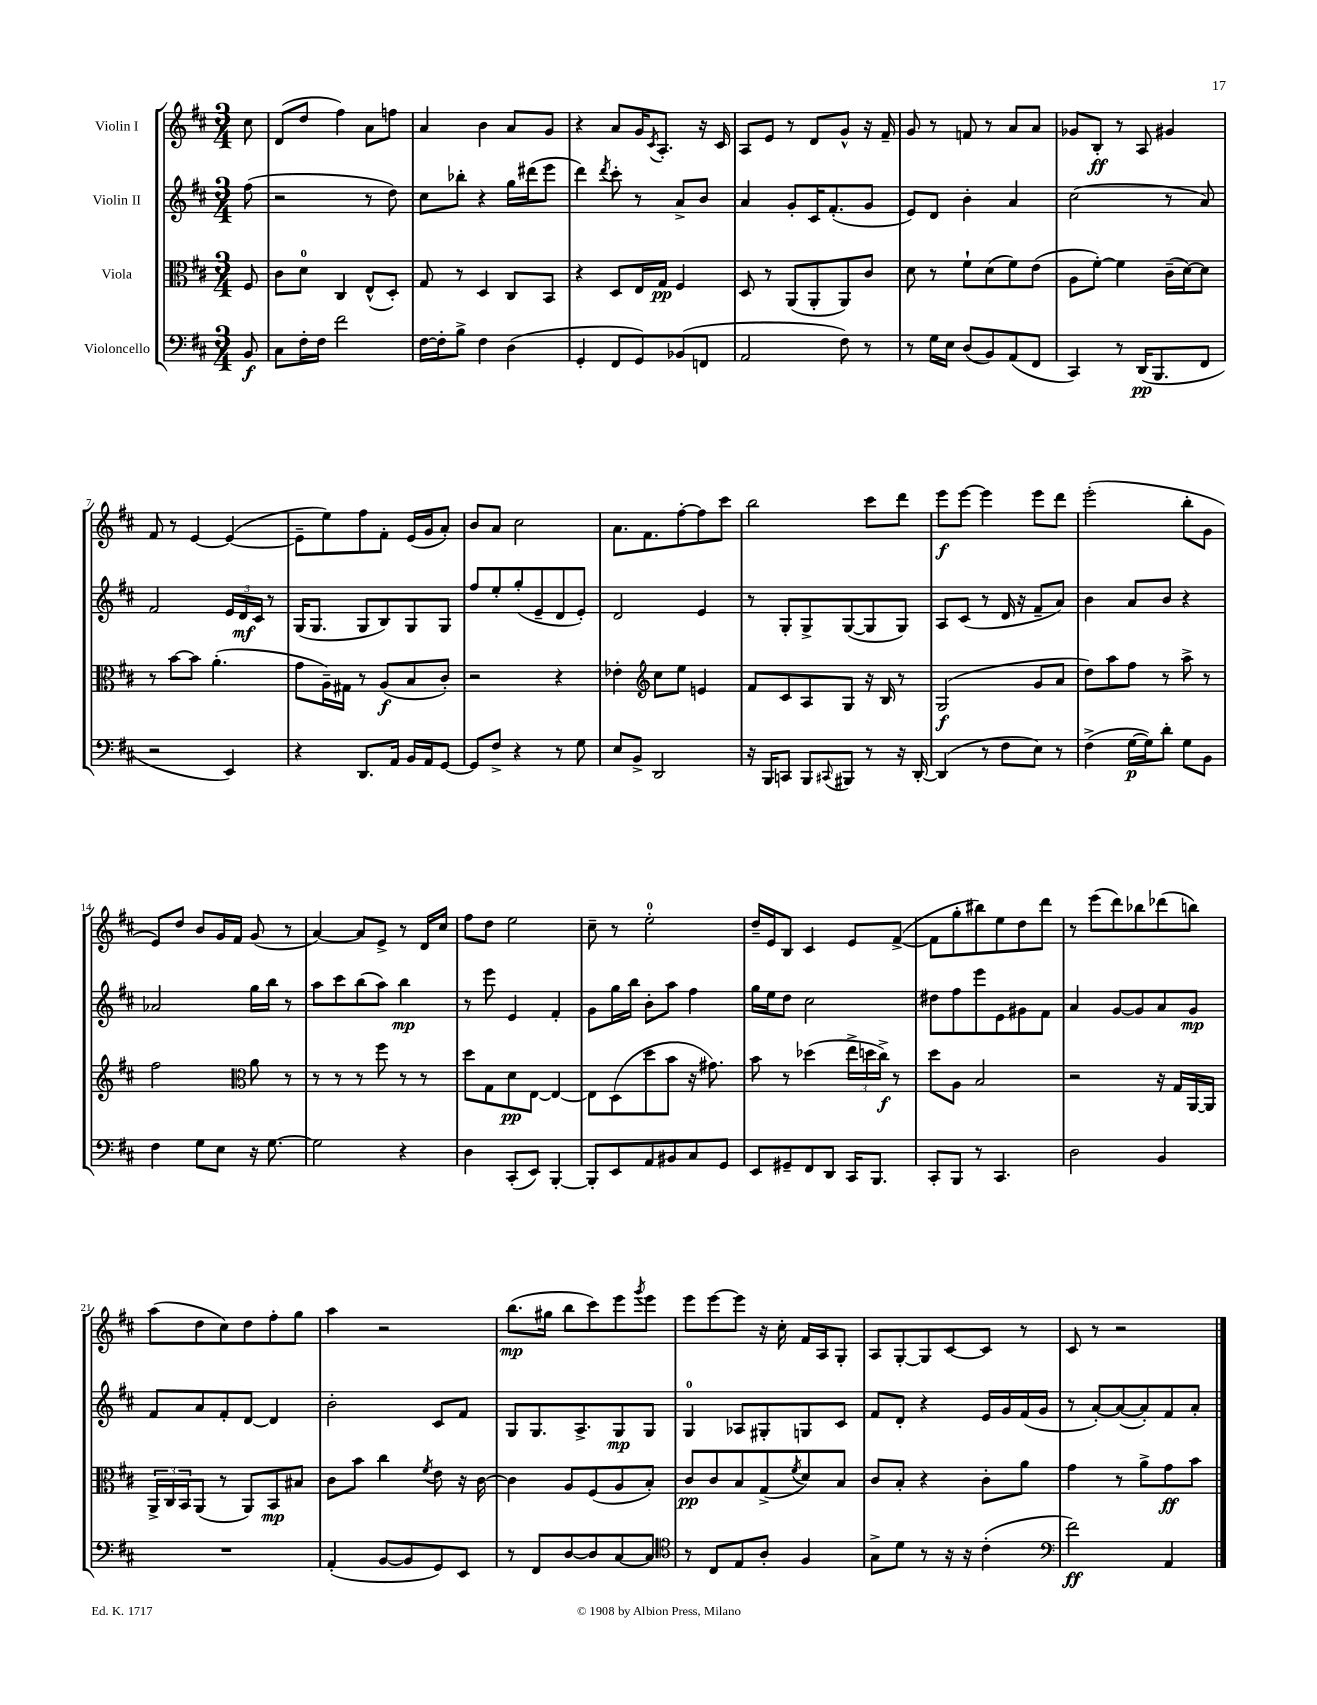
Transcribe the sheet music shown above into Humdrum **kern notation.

**kern	**kern	**kern	**kern
*staff4	*staff3	*staff2	*staff1
*clefF4	*clefC3	*clefG2	*clefG2
*k[f#c#]	*k[f#c#]	*k[f#c#]	*k[f#c#]
*M3/4	*M3/4	*M3/4	*M3/4
8BB	8F#	(8ff#	8cc#
=	=	=	=
8C#	8c#	2r	(8d
16F#'	8d	.	8dd
16F#	.	.	.
2f#	4C#	.	4ff#)
.	(8E^^	8r	8a
.	8D')	8dd)	8ff
=	=	=	=
[16F#	8G	8cc#	4a
16F#']	.	.	.
8B^	8r	8bb-'	.
4F#	4D	4r	4b
(4D	8C#	16gg	8a
.	.	(16ddd#	.
.	8BB	8eee	8g
=	=	=	=
4GG'	4r	4ddd)	4r
.	.	8qddd	.
8FF#	8D	8ccc#'	8a
8GG)	16E	8r	16g
.	.	.	8qc#
.	16G	.	8.A'
(8BB-	4F#	8a^	.
8FF	.	8b	16r
.	.	.	16c#
=	=	=	=
2AA	8D	4a	8A
.	8r	.	8e
.	(8AA	8g'	8r
.	8AA'	16c#	8d
.	.	(8.f#'	.
8F#)	8AA)	.	8g^^
8r	8c#	8g	16r
.	.	.	16f#~
=	=	=	=
8r	8d	8e)	8g
16G	8r	8d	8r
16E	.	.	.
(8D	8f#`	4b'	8f
8BB)	(8d	.	8r
(8AA	8f#)	4a	8a
8FF#	(8e	.	8a
=	=	=	=
4CC#)	8A	(2cc#	8g-
.	[8f#')	.	8B'
8r	4f#]	.	8r
(16DD	.	.	8A
8.BBB	.	.	.
.	(16c#~	8r	4g#
.	[16d)	.	.
8FF#	8d]	8a)	.
=	=	=	=
2r	8r	2f#	8f#
.	[8b	.	8r
.	8b]	.	[4e
.	(4.a'	.	.
4EE)	.	24e	(4e_
.	.	24d	.
.	.	24c#	.
.	.	8r	.
=	=	=	=
4r	8g	(16G	8e~]
.	.	8.G	.
.	16A~)	.	8ee)
.	16G#	.	.
8.DD	8r	8G	8ff#
.	(8A	8B)	8f#'
16AA	.	.	.
16BB	8B	8G	(16e
16AA	.	.	16g
[8GG	8c#')	8G	8a')
=	=	=	=
8GG]	2r	8ff#	8b
8F#^	.	8ee'	8a
4r	.	(8gg'	2cc#
.	.	8e~	.
8r	4r	8d	.
8G	.	8e')	.
=	=	=	=
8E	4e-'	2d	8.a
8BB^	.	.	.
.	.	.	8.f#
*	*clefG2	*	*
2DD	8cc#	.	.
.	8ee	.	[8ff#'
.	4e	4e	8ff#]
.	.	.	8ccc#
=	=	=	=
16r	8f#	8r	2bb
16BBB	.	.	.
8CC	8c#	8G'	.
8BBB	8A	8G^	.
8qqCC#	.	.	.
8BBB#	8G	([8G	.
8r	16r	8G]	8ccc#
.	16B	.	.
16r	8r	8G)	8ddd
[16DD'	.	.	.
=	=	=	=
(4DD]	(2G	8A	8eee
.	.	(8c#	[8eee
8r	.	8r	4eee]
8F#	.	16d	.
.	.	16r	.
8E)	8g	8f#~	8eee
8r	8a	8a)	8ddd
=	=	=	=
(4F#^	8dd)	4b	(2eee'
.	8aa	.	.
[16G	8ff#	8a	.
16G])	.	.	.
8d'	8r	8b	.
8G	8aa^	4r	8bb'
8BB	8r	.	8g
=	=	=	=
4F#	2ff#	2a-	8e)
.	.	.	8dd
8G	.	.	8b
8E	.	.	16g
.	.	.	16f#
*	*clefC3	*	*
16r	8a	16gg	(8g
[8.G	.	16bb	.
.	8r	8r	8r
=	=	=	=
2G]	8r	8aa	[4a)
.	8r	8ccc#	.
.	8r	(8bb	8a]
.	8ff#	8aa)	8e^
4r	8r	4bb	8r
.	8r	.	16d
.	.	.	16cc#
=	=	=	=
4D	8dd	8r	8ff#
.	8G	8eee	8dd
(8CC#'	8d	4e	2ee
8EE)	[8E	.	.
[4BBB'	4E_	4f#'	.
=	=	=	=
8BBB']	8E]	8g	8cc#~
8EE	(8D	16gg	8r
.	.	16bb	.
8AA	8dd	8b'	2ee'
8BB#	8b	8aa	.
8C#	16r	4ff#	.
.	8.g#)	.	.
8GG	.	.	.
=	=	=	=
8EE	8b	16gg	16dd~
.	.	16ee	16e
8GG#~	8r	8dd	8B
8FF#	(4dd-	2cc#	4c#
8DD	.	.	.
16CC#	24ee^	.	8e
.	24dd	.	.
8.BBB	.	.	.
.	24cc#^)	.	.
.	8r	.	([8f#^
=	=	=	=
8CC#'	8dd	8dd#	8f#]
8BBB	8A	8ff#	8gg'
8r	2B	8eee	8bb#)
4.CC#	.	8e	8ee
.	.	8g#	8dd
.	.	8f#	8ddd
=	=	=	=
2D	2r	4a	8r
.	.	.	(8eee
.	.	[8g	8ddd)
.	.	8g]	8bb-
4BB	16r	8a	(8ddd-
.	16G	.	.
.	[16AA	8g	8bb)
.	16AA]	.	.
=	=	=	=
2.r	24AA^	8f#	(8aa
.	24C#	.	.
.	24BB	.	.
.	(8AA	8a	8dd
.	8r	8f#'	8cc#)
.	8AA)	[8d	8dd
.	8BB	4d]	8ff#'
.	8B#	.	8gg
=	=	=	=
(4AA'	8c#	2b'	4aa
.	8b	.	.
[8BB	4cc#	.	2r
8BB]	.	.	.
.	8qf#	.	.
8GG)	8e	8c#	.
8EE	16r	8f#	.
.	[16c#	.	.
=	=	=	=
8r	4c#]	8G	(8.bb
8FF#	.	8.G	.
.	.	.	16gg#
[8D	8A	.	8bb
.	.	8.A^	.
8D]	(8F#	.	8ccc#)
[8C#	8A	8G	8eee
.	.	.	8qggg
8C#]	8B')	8G	8eee
=	=	=	=
*clefC4	*	*	*
8r	8c#	4G	8eee
8C#	8c#	.	[8eee
8E	8B	8A-	8eee]
8A'	(8G^	8G#'	16r
.	.	.	16cc#'
.	8qf#	.	.
4F#	8d)	8G	16f#
.	.	.	16A
.	8B	8c#	8G'
=	=	=	=
8G^	8c#	8f#	8A
8d	8B'	8d'	[8G'
8r	4r	4r	8G]
16r	.	.	[8c#
16r	.	.	.
(4c#'	8c#'	16e	8c#]
.	.	16g	.
.	8a	(16f#	8r
.	.	16g	.
=	=	=	=
*clefF4	*	*	*
2f#)	4g	8r	8c#
.	.	[8a')	8r
.	8r	(8a_	2r
.	8a^	8a'])	.
4AA	8g	8f#	.
.	8b	8a'	.
==	==	==	==
*-	*-	*-	*-
